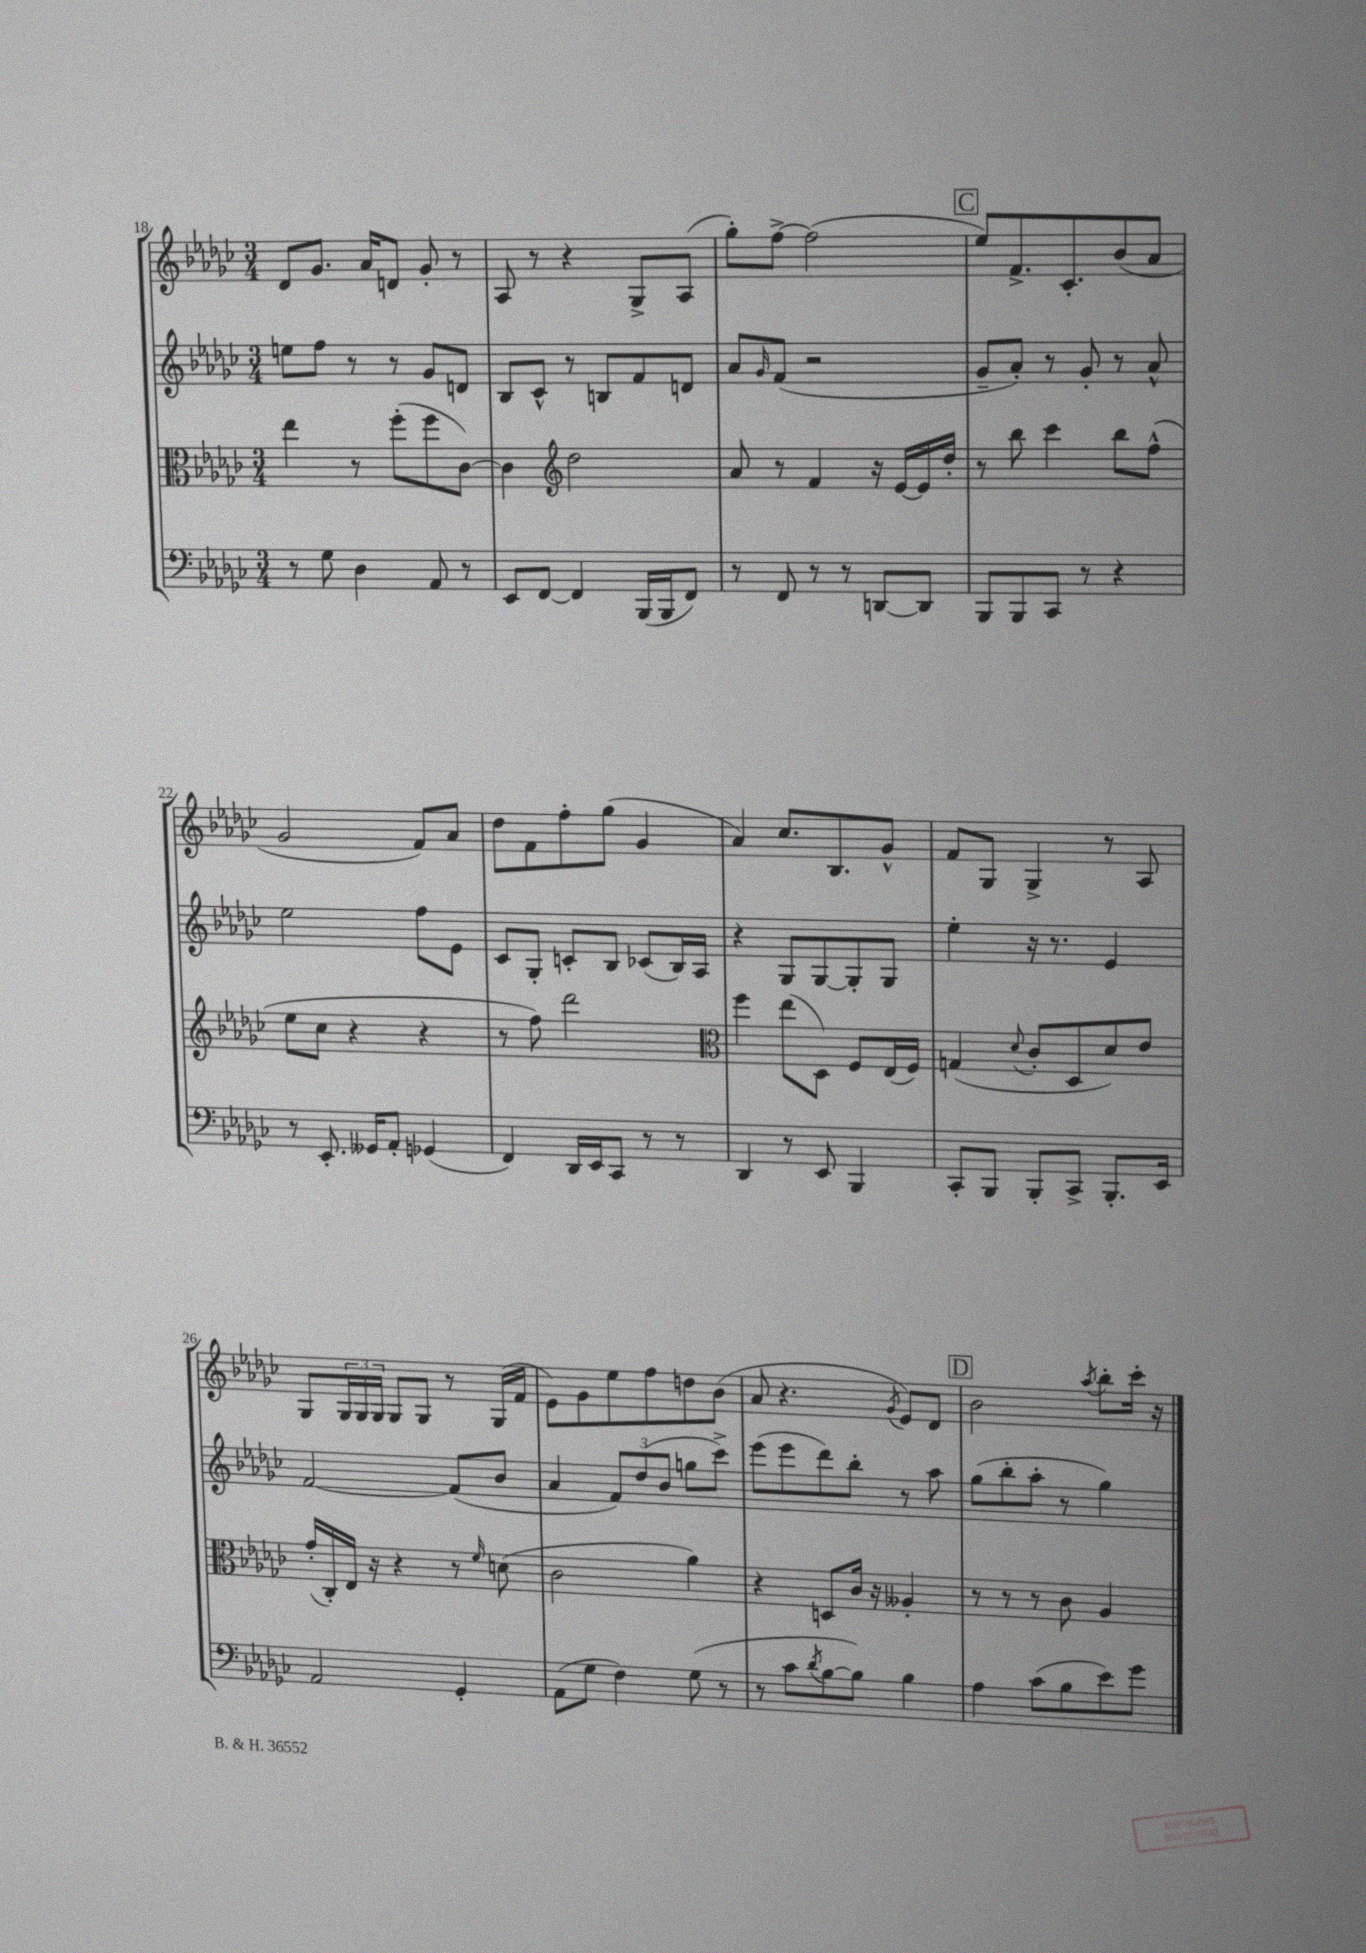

**kern	**kern	**kern	**kern
*staff4	*staff3	*staff2	*staff1
*clefF4	*clefC3	*clefG2	*clefG2
*k[b-e-a-d-g-c-]	*k[b-e-a-d-g-c-]	*k[b-e-a-d-g-c-]	*k[b-e-a-d-g-c-]
*M3/4	*M3/4	*M3/4	*M3/4
8r	4ee-\	8ee\L	8d-/L
8G-\	.	8ff\J	8.g-/J
4D-\	8r	8r	.
.	.	.	16a-/LK
.	(8ff'\L	8r	8d/J
8AA-/	8ff\	8g-/L	8g-'/
8r	[8c-\J)	8d/J	8r
=	=	=	=
8EE-/L	4c-\]	8B-/L	8A-/
[8FF/J	.	8c-^^/J	8r
*	*clefG2	*	*
4FF/]	2dd-\	8r	4r
.	.	8B/L	.
(16BBB-/LL	.	8f/	8G-^/L
16BBB-/J	.	.	.
8FF/J)	.	8d/J	(8A-/J
=	=	=	=
8r	8a-/	8a-/L	8gg-'\L)
.	.	16qqg-/	.
8FF/	8r	(8f/J	[8ff^\J
8r	4f/	2r	(2ff\]
8r	.	.	.
[8DD/L	16r	.	.
.	[16e-/LL	.	.
8DD/]J	16e-/]	.	.
.	16dd-'/JJ	.	.
=	=	=	=
8BBB-/L	8r	8g-~/L	8ee-/L)
8BBB-/	8bb-\	8a-'/J)	8.f^/
8CC-/J	4ccc-\	8r	.
.	.	.	8.c-'/
8r	.	8g-'/	.
4r	8bb-\L	8r	(8b-/
.	(8ff^^\J	8a-^^/	8a-/J
=	=	=	=
8r	8ee-\L	2ee-\	2g-/
8.EE-'/	8cc-\J	.	.
.	4r	.	.
16GG--/LK	.	.	.
8AA-'/J	.	.	.
(4GG-/	4r	8ff\L	8f/L)
.	.	8e-\J	8a-/J
=	=	=	=
4FF/)	8r	8c-/L	8dd-\L
.	8ff\)	8G-'/J	8f\
16DD-/LL	2ddd-\	8c'/L	8ff'\
16EE-/J	.	.	.
8CC-/J	.	8B-/J	(8gg-\J
8r	.	(8c-/L	4g-/
8r	.	16B-/L)	.
.	.	16A-/JJ	.
=	=	=	=
*	*clefC3	*	*
4DD-/	4ff\	4r	4a-/)
8r	(8ee-\L	8G-/L	8.cc-/L
8EE-/	8D-\J)	[8G-/	.
.	.	.	8.B-/
4BBB-/	8F/L	8G-'/]	.
.	(16E-/L	8G-/J	8g-^^/J
.	16F/JJ)	.	.
=	=	=	=
8CC-'/L	(4G/	4ee-'\	8f/L
8BBB-/J	.	.	8G-/J
.	8qqd-/	.	.
8BBB-'/L	8c-'/L	16r	4G-^/
.	.	8.r	.
8CC-^/J	8D-/	.	.
8.BBB-'/L	8d-/)	4e-/	8r
.	8e-/J	.	8A-/
16EE-/Jk	.	.	.
=	=	=	=
2AA-/	(16g-'/LL	[2f/	8G-/L
.	16C-'/)	.	.
.	16E-/JJ	.	24G-/L
.	.	.	24G-/
.	16r	.	.
.	.	.	24G-/JJ
.	4r	.	8G-/L
.	.	.	8G-/J
4GG-'/	8r	(8f/]L	8r
.	16qqf/	.	.
.	(8d\	8b-/J	(16G-/LL
.	.	.	16f/JJ
=	=	=	=
(8AA-\L	2c-\	4a-/	8e-\L)
8G-\J	.	.	8g-\
4F\)	.	12f/L)	8ee-\
.	.	(12dd-/	.
.	.	.	8ff\
.	.	12b-/J	.
(8G-\	4a-\)	8gg\L	8dd\
8r	.	8ccc-^\J)	(8b-\J
=	=	=	=
8r	4r	(8eee-\L	8a-/
8c-\L	.	8eee-\	4.r
8qd-/	.	.	.
[8B-\	8D/L	8ddd-\)	.
8B-\]J)	16c-/Jk	8bb-'\J	.
.	16r	.	.
.	.	.	8qg-/
4B-\	4A--'/	8r	8e-/L)
.	.	8aa-\	8d-/J
=	=	=	=
4A-\	8r	(8gg-\L	2b-\
.	8r	8bb-'\	.
(8c-\L	8r	8aa-'\J	.
8B-\	8c-\	8r	.
.	.	.	8qaa-/
8e-\)	4A-/	4gg-\)	8bb-'\L
8g-\J	.	.	16ccc-'\Jk
.	.	.	16r
==	==	==	==
*-	*-	*-	*-
